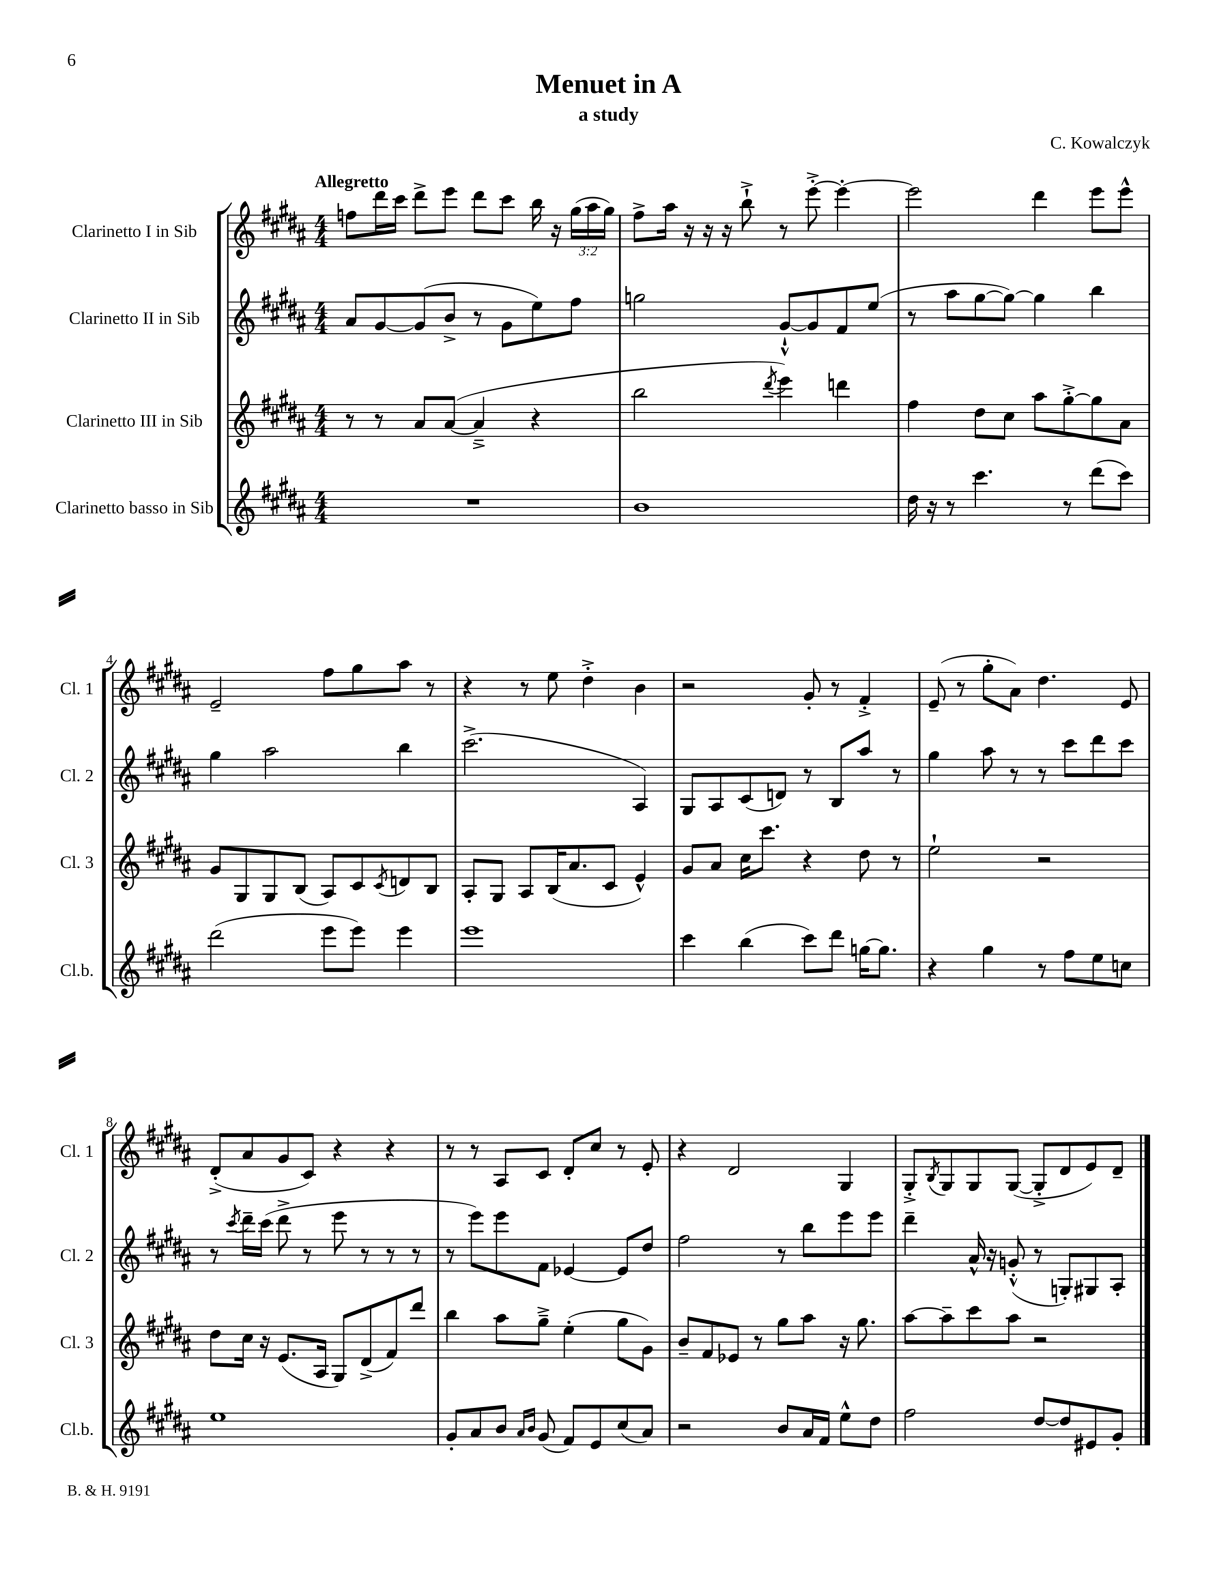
\header { title = "Menuet in A" composer = "C. Kowalczyk" subtitle = "a study" }
<<
\new StaffGroup <<
\new Staff = "s0" \with { instrumentName = "Clarinetto I in Sib" shortInstrumentName = "Cl. 1" } {
    \clef treble \key b \major \numericTimeSignature \time 4/4 \override Staff.TupletNumber.text = #tuplet-number::calc-fraction-text \tempo "Allegretto"
    f''8 dis'''16 cis'''16 dis'''8-> e'''8 dis'''8 cis'''8 b''16 r16 \tuplet 3/2 { gis''16( ais''16 gis''16) } |
    fis''8-> ais''16 r16 r16 r16 b''8-!-> r8 e'''8~-.-> e'''4~-. |
    e'''2 dis'''4 e'''8 e'''8-^ |
    e'2-- fis''8 gis''8 ais''8 r8 |
    r4 r8 e''8 dis''4-.-> b'4 |
    r2 gis'8-. r8 fis'4-.-> |
    e'8--( r8 gis''8-. ais'8) dis''4. e'8 |
    dis'8-.->( ais'8 gis'8 cis'8) r4 r4 |
    r8 r8 ais8 cis'8 dis'8-. cis''8 r8 e'8-. |
    r4 dis'2 gis4 |
    gis8-.-> \acciaccatura { b8 } gis8 gis8 gis8~( gis8-.-> dis'8 e'8) dis'8-- \bar "|." |
}
\new Staff = "s1" \with { instrumentName = "Clarinetto II in Sib" shortInstrumentName = "Cl. 2" } {
    \clef treble \key b \major \numericTimeSignature \time 4/4
    ais'8 gis'8~ gis'8( b'8-> r8 gis'8 e''8) fis''8 |
    g''2 gis'8~-!-^ gis'8 fis'8 e''8( |
    r8 ais''8 gis''8~ gis''8~) gis''4 b''4 |
    gis''4 ais''2 b''4 |
    cis'''2.->( ais4) |
    gis8 ais8 cis'8( d'8) r8 b8 ais''8 r8 |
    gis''4 ais''8 r8 r8 cis'''8 dis'''8 cis'''8 |
    r8 \acciaccatura { cis'''8 } dis'''16-- cis'''16( dis'''8-> r8 e'''8 r8 r8 r8 |
    r8 e'''8) e'''8 fis'8 ees'4~ ees'8 dis''8 |
    fis''2 r8 b''8 e'''8 e'''8 |
    dis'''4-- ais'16-^ r16 g'8-.-^( r8 g8-.) gis8 ais8-. \bar "|." |
}
\new Staff = "s2" \with { instrumentName = "Clarinetto III in Sib" shortInstrumentName = "Cl. 3" } {
    \clef treble \key b \major \numericTimeSignature \time 4/4
    r8 r8 ais'8 ais'8~( ais'4---> r4 |
    b''2 \acciaccatura { dis'''8 } e'''4) d'''4 |
    fis''4 dis''8 cis''8 ais''8 gis''8~-.-> gis''8 ais'8 |
    gis'8 gis8 gis8 b8( ais8) cis'8 \acciaccatura { cis'8 } d'8 b8 |
    ais8-. gis8 ais8 b16( ais'8. cis'8 e'4-^) |
    gis'8 ais'8 cis''16 cis'''8. r4 dis''8 r8 |
    e''2-! r2 |
    dis''8 cis''16 r16 e'8.( ais16 gis8) dis'8->( fis'8) dis'''8 |
    b''4 ais''8 gis''8---> e''4-.( gis''8 gis'8) |
    b'8-- fis'8 ees'8 r8 gis''8 ais''8 r16 gis''8. |
    ais''8~ ais''8-- cis'''8 ais''8 r2 \bar "|." |
}
\new Staff = "s3" \with { instrumentName = "Clarinetto basso in Sib" shortInstrumentName = "Cl.b." } {
    \clef treble \key b \major \numericTimeSignature \time 4/4
    R1 |
    b'1 |
    dis''16 r16 r8 cis'''4. r8 dis'''8( cis'''8) |
    dis'''2( e'''8 e'''8) e'''4 |
    e'''1 |
    cis'''4 b''4( cis'''8) dis'''8 g''16~ g''8. |
    r4 gis''4 r8 fis''8 e''8 c''8 |
    e''1 |
    gis'8-. ais'8 b'8 \grace { ais'16 b'16 } gis'8( fis'8) e'8 cis''8( ais'8) |
    r2 b'8 ais'16 fis'16 e''8-^ dis''8 |
    fis''2 dis''8~ dis''8 eis'8 gis'8-. \bar "|." |
}
>>
>>
